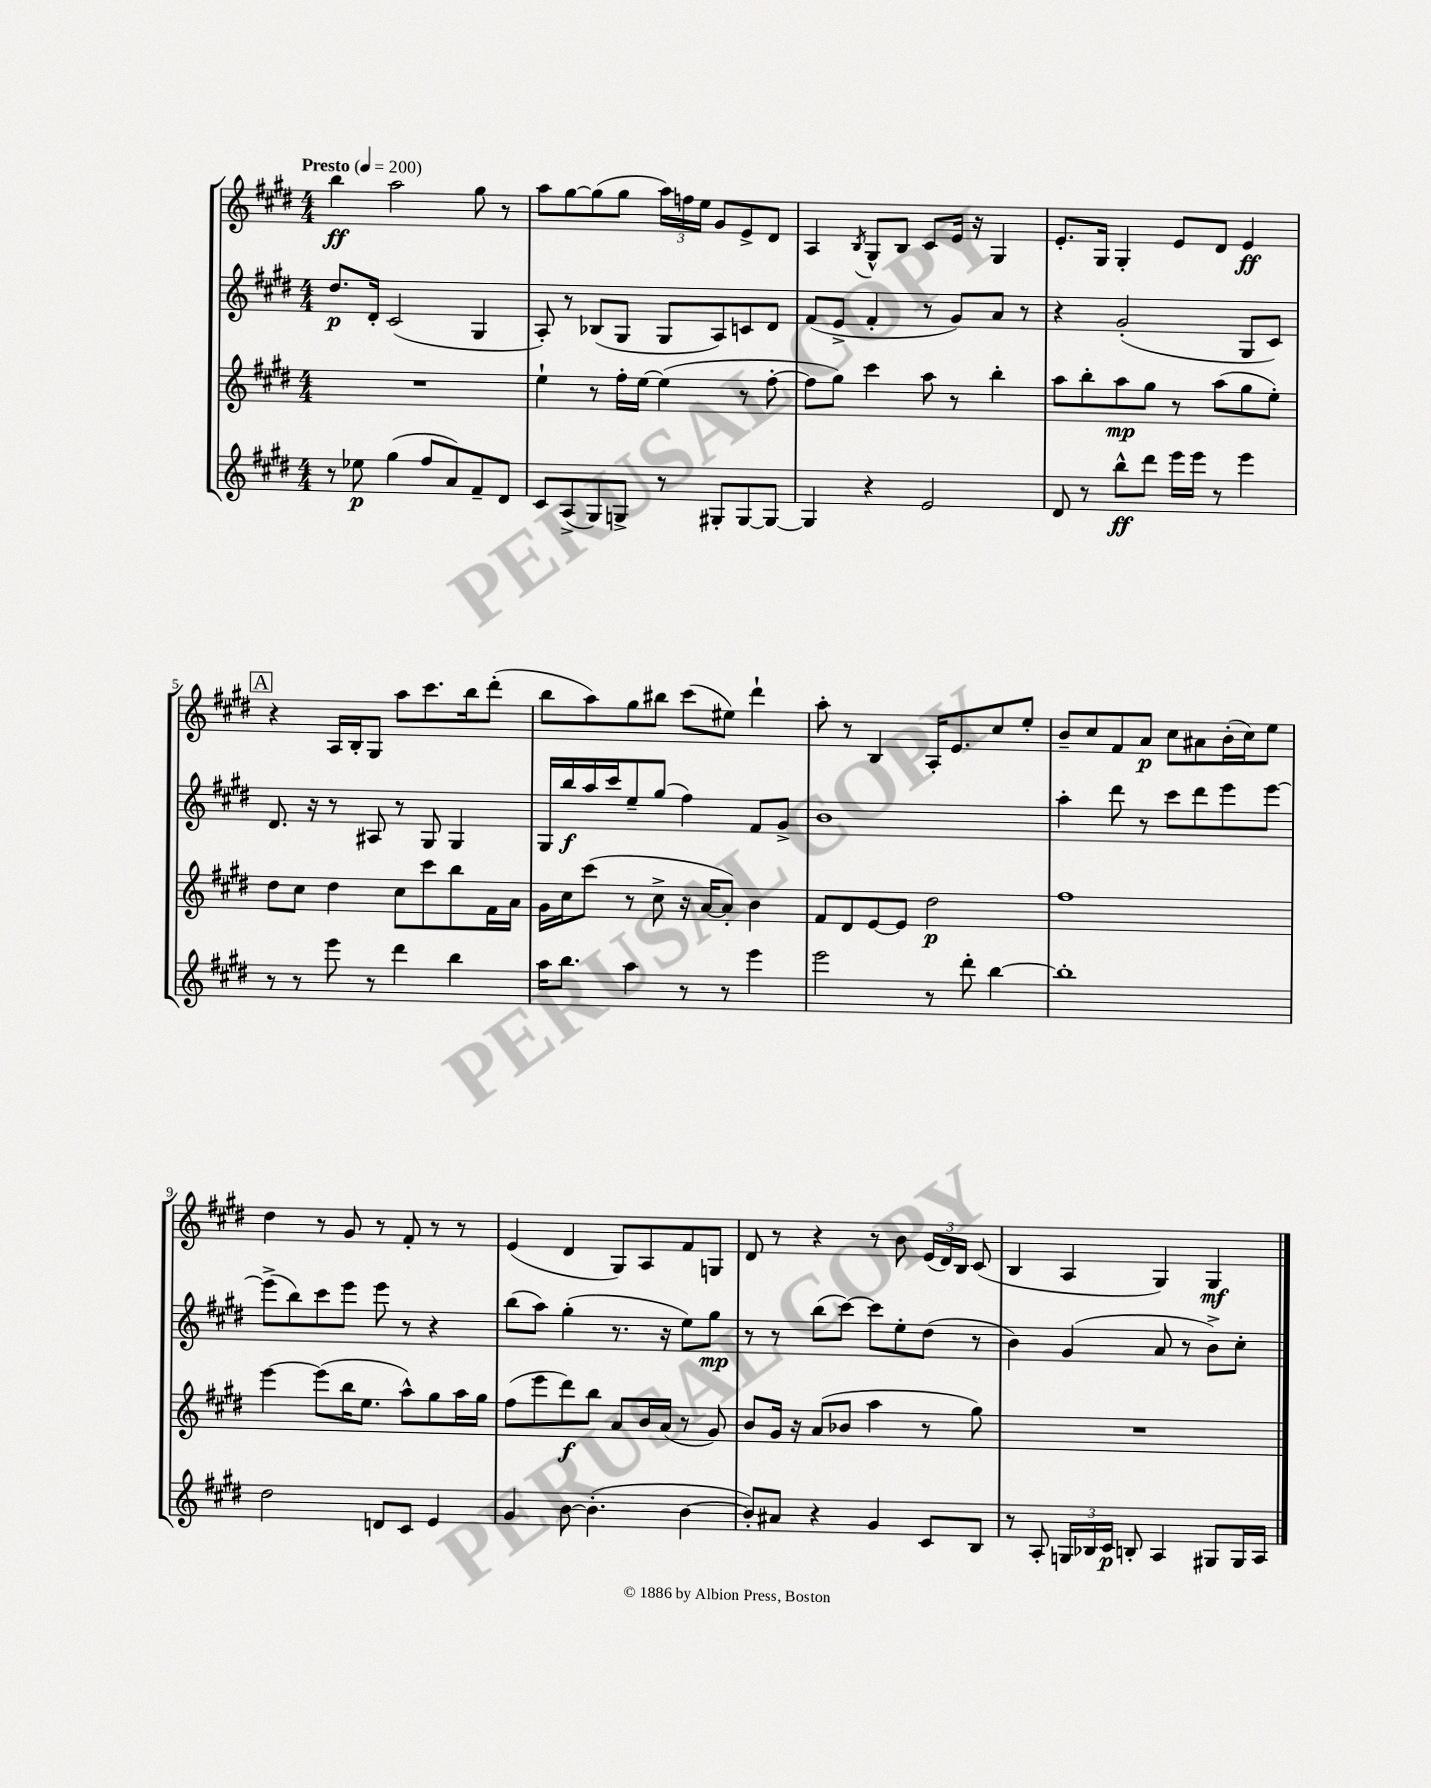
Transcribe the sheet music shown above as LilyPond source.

<<
\new StaffGroup <<
\new Staff = "s0" {
    \clef treble \key e \major \numericTimeSignature \time 4/4 \tempo "Presto" 4 = 200
    \autoBeamOff b''4\ff a''2 gis''8 r8 |
    a''8[ gis''8~ gis''8( gis''8] \tuplet 3/2 { a''16[) f''16 e''16] } gis'8[ e'8-> dis'8] |
    a4 \acciaccatura { b8 } gis8[-^ b8] cis'8[ e'16] r16 gis4 |
    e'8.[-. gis16] gis4-. e'8[ dis'8] e'4\ff |
    \mark \markup { \box "A" } r4 a16[ b16-. gis8] a''8[ cis'''8. b''16 dis'''8]-.( |
    b''8[ a''8) gis''8 bis''8] cis'''8[( eis''8]) dis'''4-! |
    a''8-. r8 b4 a16[-. e'8. cis''8 e''8]-. |
    b'8[-- cis''8 fis'8 a'8]\p cis''8[ ais'8 b'16-.( cis''16) e''8] |
    dis''4 r8 gis'8 r8 fis'8-. r8 r8 |
    e'4( dis'4 gis8[) a8 fis'8 g8] |
    dis'8 r8 r4 r8 b'8 \tuplet 3/2 { e'16[( dis'16) b16] } cis'8( |
    b4 a4 gis4) gis4\mf \bar "|." |
}
\new Staff = "s1" {
    \clef treble \key e \major \numericTimeSignature \time 4/4
    \autoBeamOff dis''8.[\p dis'16]-. cis'2( gis4 |
    a8-.) r8 bes8[( gis8] gis8[ a8) c'8 dis'8] |
    fis'8[( e'8]-> fis'4-. r8 gis'8[) a'8] r8 |
    r4 gis'2-.( gis8[ cis'8]) |
    \mark \markup { \box "A" } dis'8. r16 r8 ais8 r8 gis8 gis4 |
    gis16[ b''16\f a''16 cis'''16 e''8-- gis''8]( fis''4) fis'8[ gis'8]-> |
    b'1 |
    a''4-. dis'''8 r8 cis'''8[ dis'''8 e'''8 e'''8]~ |
    e'''8[->( b''8) cis'''8 e'''8] e'''8 r8 r4 |
    b''8[( a''8]) gis''4-.( r8. r16 e''8[) gis''8]\mp |
    r8 r8 b''8[( cis'''8]~) cis'''8[ e''8-. dis''8]( r8 |
    b'4) gis'4( a'8 r8 b'8[->) cis''8]-. \bar "|." |
}
\new Staff = "s2" {
    \clef treble \key e \major \numericTimeSignature \time 4/4
    \autoBeamOff R1 |
    e''4-! r8 fis''16[-. e''16]~ e''4( r8 fis''8~-. |
    fis''8[ gis''8]) cis'''4 a''8 r8 b''4-. |
    a''8[ b''8-. a''8\mp gis''8] r8 a''8[( gis''8 e''8]-.) |
    \mark \markup { \box "A" } dis''8[ cis''8] dis''4 cis''8[ cis'''8 b''8 fis'16 a'16] |
    gis'16[ cis''16 cis'''8]( r8 cis''8-> r16 a'16[~ a'8]-.) b'4 |
    fis'8[ dis'8 e'8~ e'8] dis''2\p |
    fis''1 |
    e'''4~ e'''8[( b''16 e''8.] a''8[-^) gis''8 a''16 gis''16] |
    fis''8[( e'''8 dis'''8\f) b''8] a'8[ b'16 a'16]( r8 gis'8) |
    b'8[ gis'16] r16 a'8[( bes'8] a''4 r8 gis''8) |
    R1 \bar "|." |
}
\new Staff = "s3" {
    \clef treble \key e \major \numericTimeSignature \time 4/4
    \autoBeamOff r8 ees''8\p gis''4( fis''8[ a'8) fis'8-- dis'8] |
    cis'8[ a8->( gis8) g8]-> r8 gis8[-. gis8~ gis8]~ |
    gis4 r4 e'2 |
    dis'8 r8 b''8[-^\ff dis'''8] e'''16[ e'''16] r8 e'''4 |
    \mark \markup { \box "A" } r8 r8 e'''8 r8 dis'''4 b''4 |
    a''16[ b''8.] a''4 r8 r8 e'''4 |
    e'''2 r8 dis'''8-. b''4~ |
    b''1-. |
    dis''2 d'8[ cis'8] e'4 |
    gis'4 b'8~ b'4.-.( b'4~ |
    b'8[-.) ais'8] r4 gis'4 cis'8[ b8] |
    r8 a8-. \tuplet 3/2 { g16[ bes16 cis'16]\p } b8-. a4 gis8[ gis16 a16] \bar "|." |
}
>>
>>
